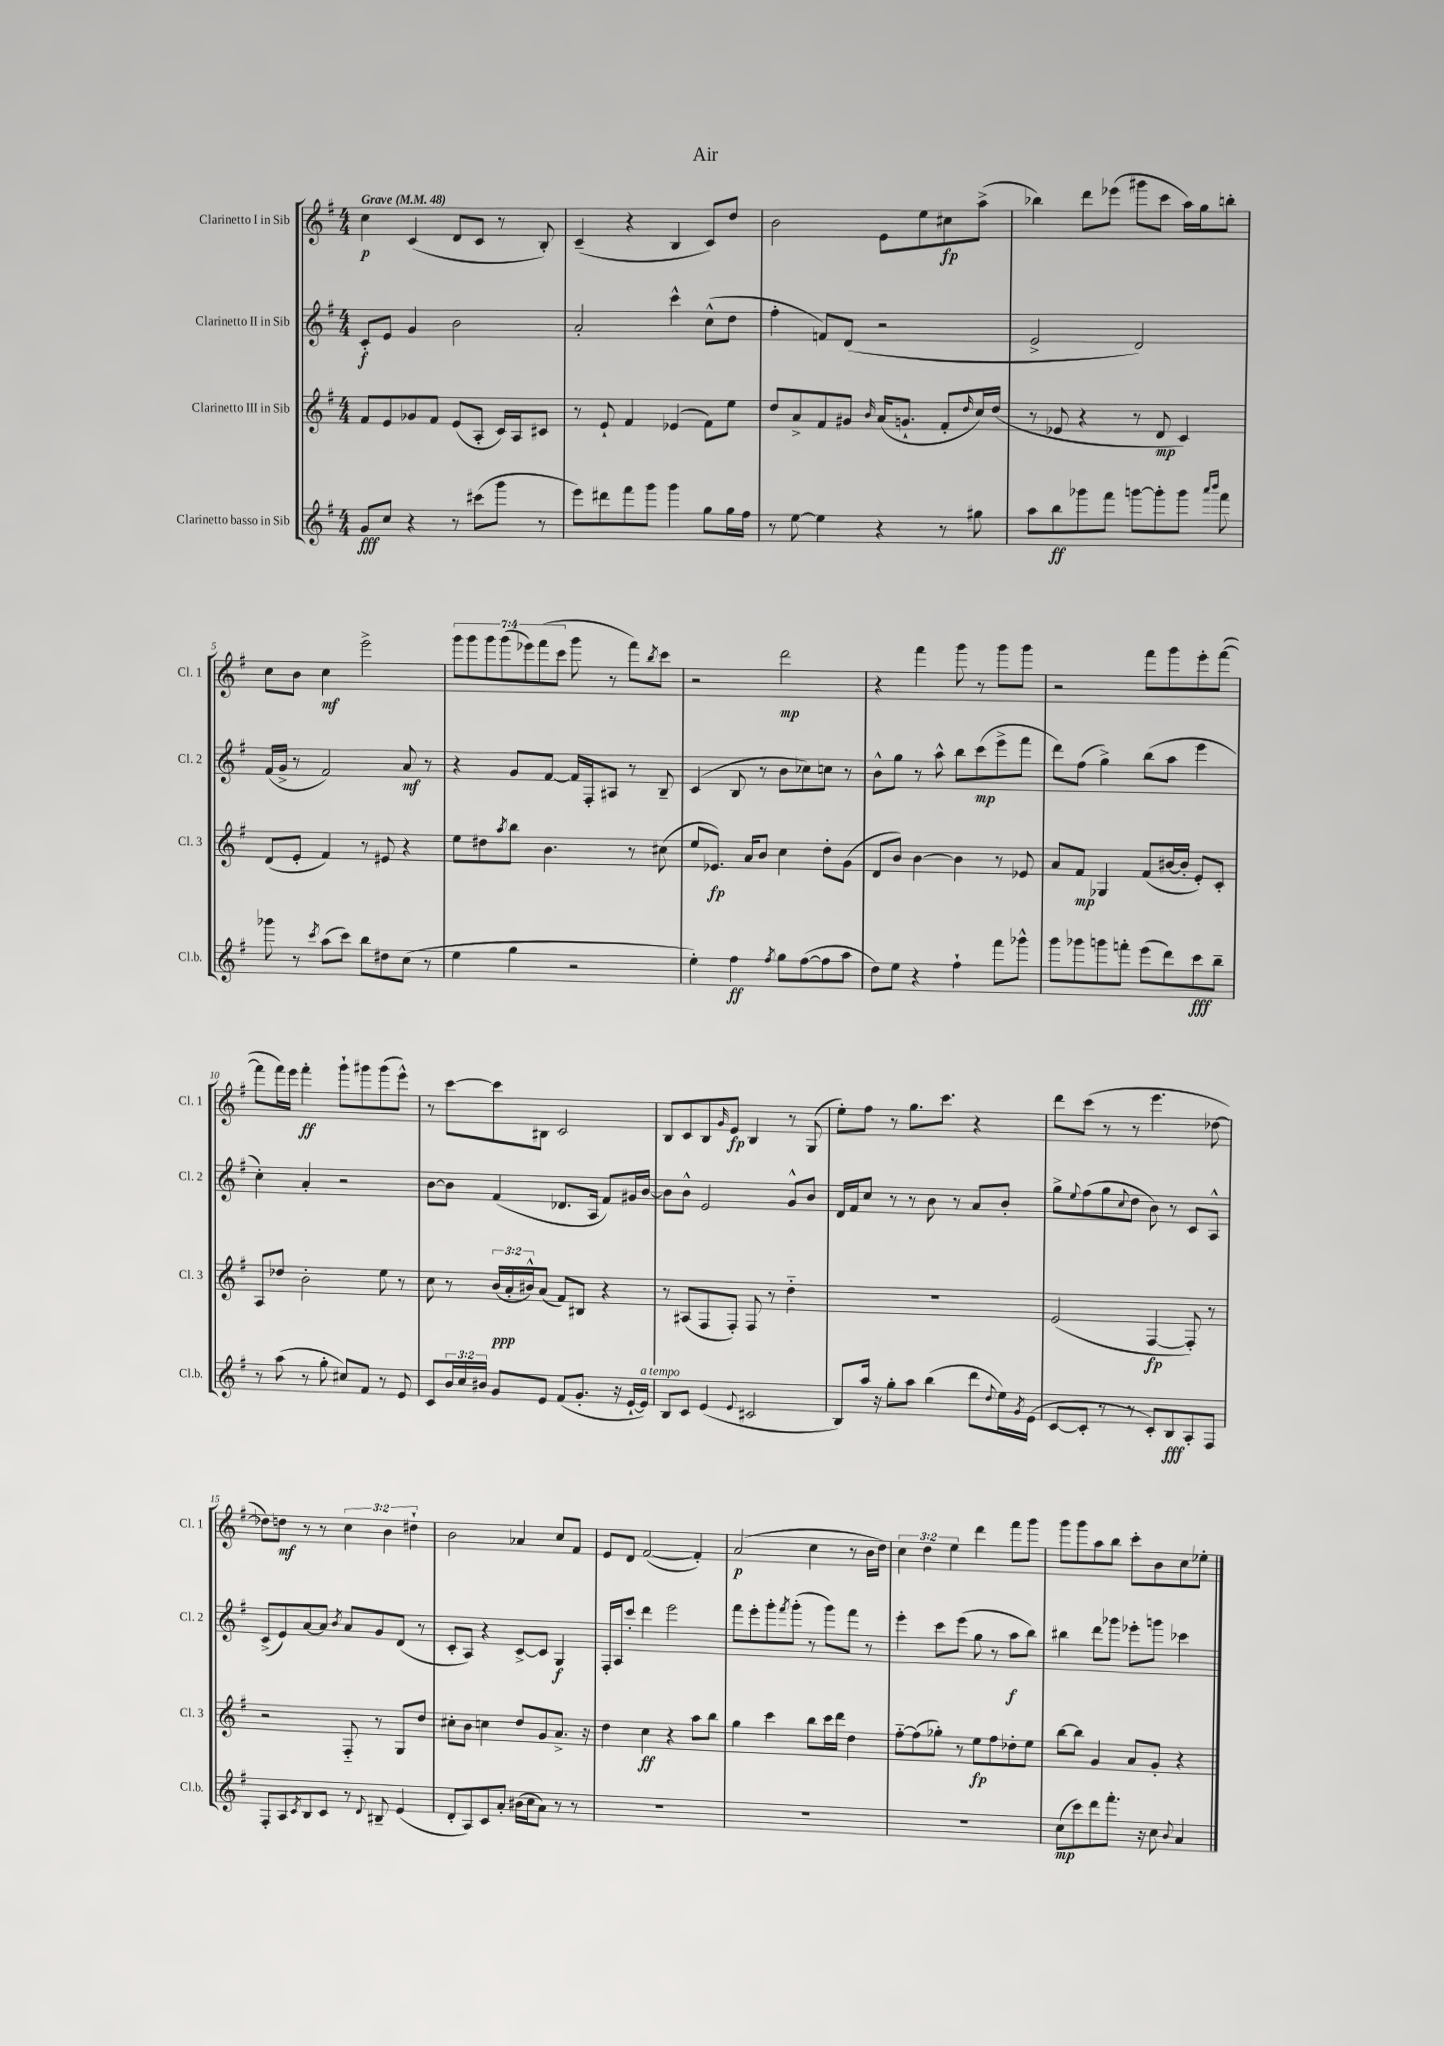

**kern	**kern	**kern	**kern
*staff4	*staff3	*staff2	*staff1
*clefG2	*clefG2	*clefG2	*clefG2
*k[f#]	*k[f#]	*k[f#]	*k[f#]
*M4/4	*M4/4	*M4/4	*M4/4
*MM48	*MM48	*MM48	*MM48
8g	8f#	8c'	4cc
8cc	8e	8e	.
4r	8g-	4g	(4c
.	8f#	.	.
8r	(8e	2b	8d
(8ccc#	8A'	.	8c
8ggg	16c)	.	8r
.	16A	.	.
8r	8c#	.	8B')
=	=	=	=
8eee)	8r	2a'	(4c~
8ddd#	8e`	.	.
8fff#	4f#	.	4r
8ggg	.	.	.
4ggg	(4e-	4ccc^^	4B
8gg	8f#)	(8cc^^	8c)
16gg	8ee	8dd	8dd
16ff#	.	.	.
=	=	=	=
8r	8dd	4ff#'	2b
[8ee	8a^	.	.
4ee]	8f#	8f)	.
.	8g#	(8d	.
.	16qqb	.	.
4r	(16a	2r	8e
.	8.g`	.	.
.	.	.	8ee
8r	8f#'	.	8cc#
.	16qqdd	.	.
8gg#	16cc)	.	(8aa^
.	(16dd	.	.
=	=	=	=
8aa	8r	2e^	4bb-)
8bb	8e-	.	.
8ggg-	4r	.	8ddd
8fff#	.	.	(8eee-
[8ggg	8r	2d)	8ggg#
8ggg']	8d	.	8ccc
8ggg	4c)	.	16aa)
.	.	.	16gg
16qqaaa	.	.	.
16qqbbb	.	.	.
8fff#	.	.	8bb'
=	=	=	=
8ggg-	(8d	(16f#	8cc
.	.	16g^	.
8r	8e'	8r	8b
8qccc	.	.	.
(8aa	4f#)	2f#)	4cc
8ccc)	.	.	.
8bb	8r	.	2eee^
8dd#	8e#	.	.
(8cc	4r	8a	.
8r	.	8r	.
=	=	=	=
4ee	8ee	4r	14ggg
.	.	.	14ggg
.	8dd#	.	.
.	.	.	14ggg
.	.	.	(14ggg
.	8qaa	.	.
4gg	8bb	8g	.
.	.	.	14eee-)
.	.	.	(14fff#
.	4.b	[8f#	.
.	.	.	14ccc
2r	.	16f#]	8ggg
.	.	16F#'	.
.	.	8A#	8r
.	8r	8r	8fff#)
.	.	.	8qbb
.	(8cc#	8B~	8ccc
=	=	=	=
4ee')	8ee	(4c	2r
.	8.e-)	.	.
4ff#	.	8B	.
.	16a	.	.
.	8b	8r	.
8qff#	.	.	.
8gg	4cc	8b	2ddd
([8ff#	.	8cc-)	.
8ff#]	8dd'	8cc	.
8aa	(8g	8r	.
=	=	=	=
8dd)	8d	8b^^	4r
8ee	8b)	8gg	.
4r	[4b	8r	4fff#
.	.	8aa^^	.
4ff#`	4b]	8bb	8ggg
.	.	(8ccc	8r
8fff#	8r	8eee^	8ggg
8ggg-^^	8e-	8fff#	8ggg
=	=	=	=
8ggg	8a	8ddd)	2r
8ggg-	8f#	(8ff#	.
8ggg	4G-	4gg^)	.
8fff'	.	.	.
(8eee	(8f#	(8bb	8fff#
8ddd)	[16b#	8aa	8ggg
.	16b#']	.	.
8ccc	8e')	4eee	8eee'
8bb~	8c'	.	([8fff#
=	=	=	=
8r	8A	4cc')	8fff#]
(8aa	8dd-	.	16fff#)
.	.	.	16eee
8r	2b'	4a'	4fff#'
8gg'	.	.	.
8cc#)	.	2r	8ggg`
8f#	.	.	8ggg#
8r	8ee	.	(8ggg#
8e	8r	.	8eee^^)
=	=	=	=
8c	8cc	[8b	8r
24b	8r	8b]	[8ccc
24cc	.	.	.
24b#	.	.	.
8g	(24b	(4f#	8ccc]
.	24a'	.	.
.	24b#^^)	.	.
8e	(8a	.	8B#
(8f#	8f#)	8.d-	2c
8.g'	8B#	.	.
.	.	16A	.
.	4r	8f#)	.
16r	.	.	.
[16e`	.	16g#	.
16e])	.	[16b	.
=	=	=	=
8B	8r	8b]	8B
8c	(8A#	8b^^	8c
(4e	8F#	2e	8B
.	.	.	16qqg
.	8F#')	.	8e
8qqe	.	.	.
2c#	8F#	.	4B
.	8r	.	.
.	4dd'~	8g^^	8r
.	.	8b	(8G
=	=	=	=
8B)	1r	16d	8ee')
.	.	16f#	.
16aa	.	8cc	8ff#
16r	.	.	.
8gg'	.	8r	8r
8aa	.	8r	8.gg
(4bb	.	8b	.
.	.	.	8.ccc
.	.	8r	.
8ddd	.	8a	4r
8qqdd	.	.	.
16ee)	.	8b'	.
8qg	.	.	.
(16e	.	.	.
=	=	=	=
[8c	(2e	8gg^	8ddd
.	.	8qqee	.
8c']	.	(8ff#	(8ccc
8r	.	8gg	8r
.	.	8qqcc	.
8r	.	8dd	8r
8c')	[4F#	8b)	4.eee
8B	.	8r	.
8A'	8F#'])	8c	.
8F#	8r	8A^^	[8dd-
=	=	=	=
8F#'	2r	(8c^	8dd-])
8A	.	8e)	8dd
8qc	.	.	.
8B	.	[8a	8r
8c	.	8a]	8r
.	.	8qb	.
8r	8F#'~	8a	6cc
8qqd	.	.	.
8B#~	8r	8g	.
.	.	.	6b
(4e	8G	(8d	.
.	.	.	6dd#`
.	8dd	8r	.
=	=	=	=
8d'	8cc#'	8c'	2b
8A)	8b	8A)	.
8c	4cc	4r	.
8a'	.	.	.
(16b#	8dd	[8c^	4a-
16cc	.	.	.
8a)	8g	8c]	.
8r	8.a^	4G	8cc
8r	.	.	8f#
.	16r	.	.
=	=	=	=
1r	4dd	16F#'	8e
.	.	16A	.
.	.	8ccc'	8d
.	4cc	4ddd	([2f#
.	4r	2eee	.
.	8aa	.	4f#'])
.	8bb	.	.
=	=	=	=
1r	4gg	8fff#	(2a
.	.	8eee'	.
.	4ccc	8ggg'	.
.	.	8qfff#	.
.	.	(8ggg'	.
.	8bb	8r	4cc
.	16ccc	8ggg)	.
.	16ddd	.	.
.	4dd	8fff#	8r
.	.	8r	16b
.	.	.	16dd)
=	=	=	=
1r	[8ff#'~	4eee'	6cc
.	(8ff#]	.	.
.	.	.	6dd
.	8gg-')	8ccc	.
.	.	.	6ee
.	8r	(8eee	.
.	8ee	8gg	4ddd
.	8ff#	8r	.
.	8dd-'	8aa	8fff#
.	8ee	8bb)	8ggg
=	=	=	=
(8cc	[8bb	4bb#	8ggg
8ccc)	8bb]	.	8ggg
8ddd	4g	8ddd	8aa
8.fff#'	.	8ggg-	8bb
.	8a	8eee-'	8ccc'
16r	.	.	.
8cc	8g'	8ggg	8b
8qqb	.	.	.
4a	4r	4ccc-	8cc
.	.	.	8ee-'
==	==	==	==
*-	*-	*-	*-
